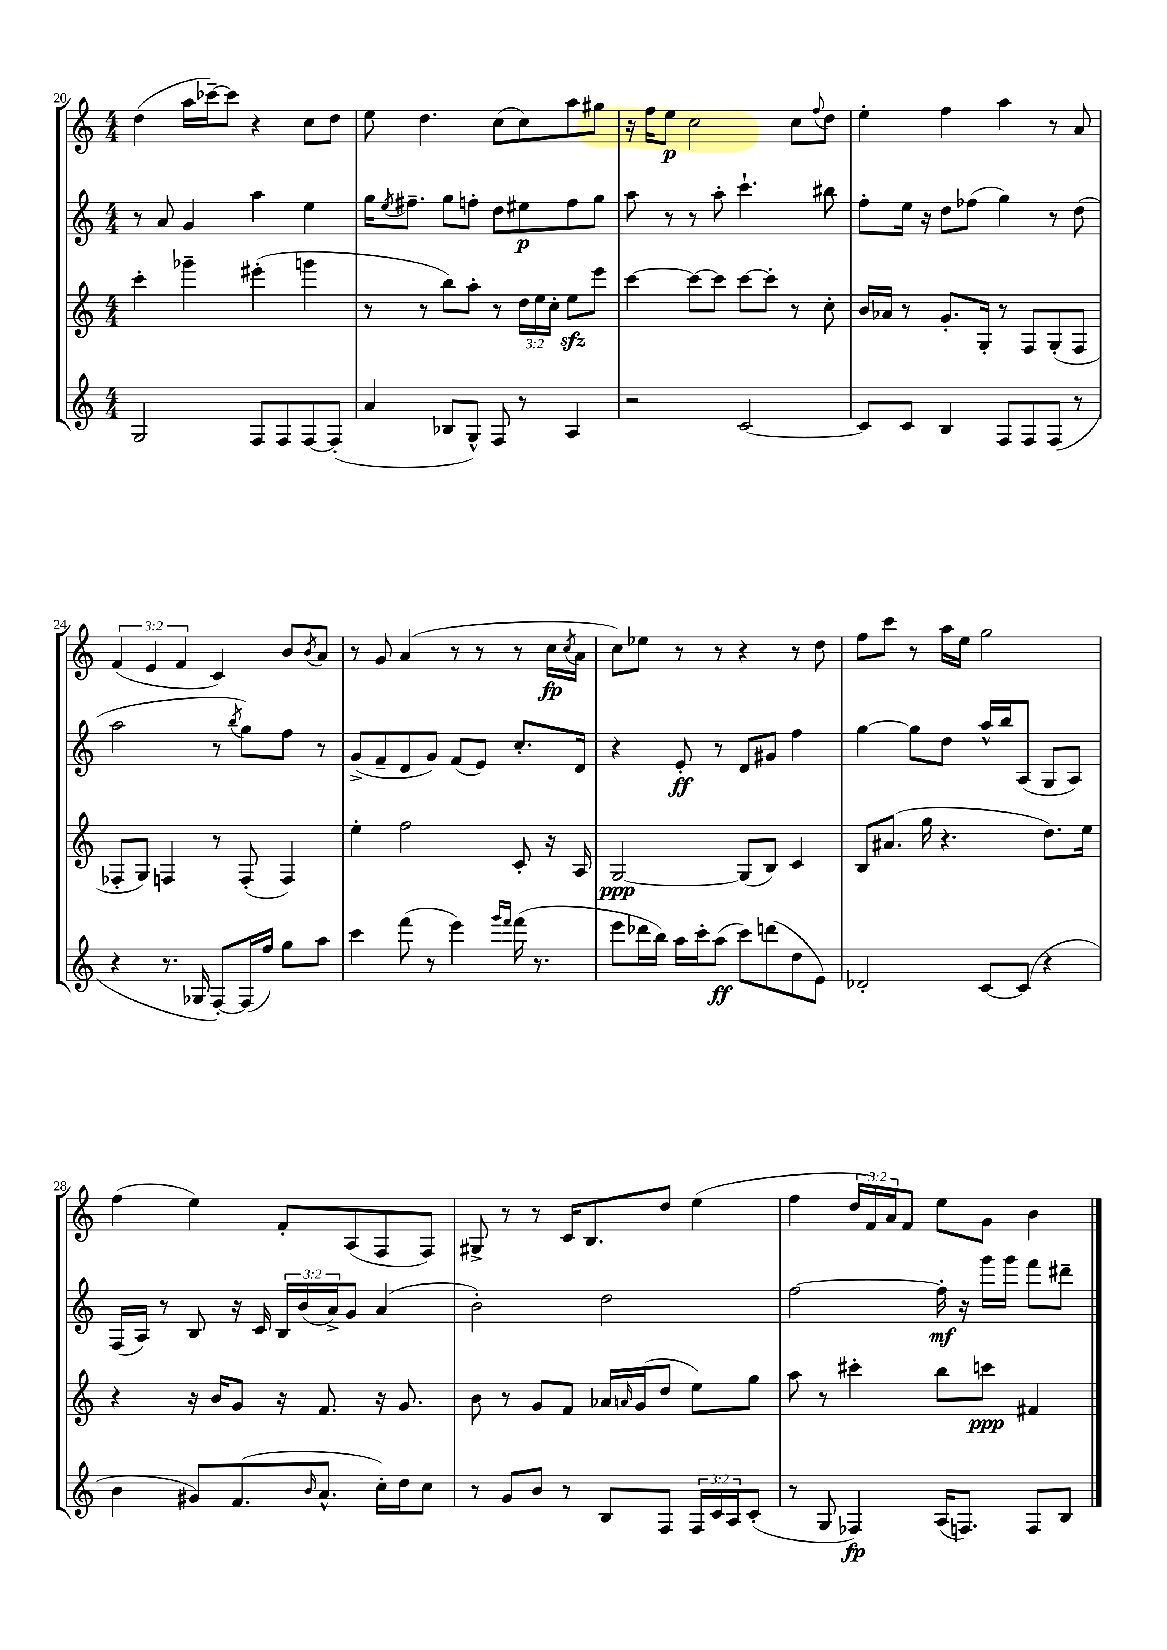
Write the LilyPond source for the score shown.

<<
\new StaffGroup <<
\new Staff = "s0" {
    \clef treble \key c \major \numericTimeSignature \time 4/4 \override Staff.TupletNumber.text = #tuplet-number::calc-fraction-text
    d''4( a''16 ces'''16~--) ces'''8 r4 c''8 d''8 |
    e''8 d''4. c''8( c''8) a''8 gis''8 |
    r16 f''16 e''8\p c''2 c''8 \appoggiatura { f''8 } d''8 |
    e''4-. f''4 a''4 r8 a'8 |
    \tuplet 3/2 { f'4( e'4 f'4 } c'4) b'8 \acciaccatura { b'8 } a'8 |
    r8 g'8 a'4( r8 r8 r8 c''16\fp \acciaccatura { c''8 } a'16 |
    c''8) ees''8 r8 r8 r4 r8 d''8 |
    f''8 c'''8 r8 a''16 e''16 g''2 |
    f''4( e''4) f'8-. a8( f8 f8) |
    gis8-> r8 r8 c'16 b8. d''8 e''4( |
    f''4 \tuplet 3/2 { d''16 f'16) a'16 } f'8 e''8 g'8 b'4 \bar "|." |
}
\new Staff = "s1" {
    \clef treble \key c \major \numericTimeSignature \time 4/4 \override Staff.TupletNumber.text = #tuplet-number::calc-fraction-text
    r8 a'8 g'4 a''4 e''4 |
    g''16 \acciaccatura { e''8 } fis''8.-- g''8 f''8-. d''8 eis''8\p f''8 g''8 |
    a''8 r8 r8 a''8-. c'''4.-! bis''8 |
    f''8-. e''16 r16 d''8 fes''8( g''4) r8 d''8( |
    a''2 r8 \acciaccatura { b''8 } g''8) f''8 r8 |
    g'8->( f'8-- d'8 g'8) f'8( e'8) c''8.-. d'16 |
    r4 e'8-.\ff r8 d'8 gis'8 f''4 |
    g''4~ g''8 d''8 a''16-^ b''16 a8( g8 a8) |
    f16( a16) r8 b8 r16 c'16 \tuplet 3/2 { b16 b'16( a'16->) } g'8 a'4( |
    b'2-.) d''2 |
    f''2~ f''16-.\mf r16 g'''16 g'''16 f'''8 dis'''8-- \bar "|." |
}
\new Staff = "s2" {
    \clef treble \key c \major \numericTimeSignature \time 4/4 \override Staff.TupletNumber.text = #tuplet-number::calc-fraction-text
    c'''4-. ges'''4-- eis'''4-.( g'''4 |
    r8 r8 b''8) a''8-. r8 \tuplet 3/2 { d''16 e''16 c''16-. } e''8\sfz e'''8 |
    c'''4~ c'''8~ c'''8 c'''8~ c'''8-. r8 c''8-. |
    b'16 aes'16 r8 g'8.-. g16-. r8 f8 g8-.( f8 |
    fes8-. g8) f4 r8 f8-.( f4) |
    e''4-. f''2 c'8-. r16 a16 |
    g2~\ppp g8( b8) c'4 |
    b8 ais'8.( g''16 r4. d''8.) e''16 |
    r4 r16 b'16 g'8 r16 f'8. r16 g'8. |
    b'8 r8 g'8 f'8 aes'16 \grace { a'16 } g'16( d''8 e''8) g''8 |
    a''8 r8 cis'''4-. b''8 c'''8\ppp fis'4 \bar "|." |
}
\new Staff = "s3" {
    \clef treble \key c \major \numericTimeSignature \time 4/4 \override Staff.TupletNumber.text = #tuplet-number::calc-fraction-text
    g2 f8 f8 f8~ f8-.( |
    a'4 bes8 g8-^) f8 r8 a4 |
    r2 c'2~ |
    c'8 c'8 b4 f8 f8 f8( r8 |
    r4 r8. ges16 f8~-.) f16( f''16) g''8 a''8 |
    c'''4 f'''8( r8 e'''4) \grace { g'''16 f'''16 } f'''16( r8. |
    e'''8 des'''16 b''16) a''16 c'''16-. a''8\ff( c'''8) d'''8( d''8 e'8) |
    des'2-. c'8~ c'8( r4 |
    b'4 gis'8) f'8.( \grace { b'16 } a'8.-^ c''16-.) d''16 c''8 |
    r8 g'8 b'8 r8 b8 f8 \tuplet 3/2 { f16 c'16 a16 } c'8-.( |
    r8 g8 fes4\fp) a16( f8.) f8 b8 \bar "|." |
}
>>
>>
\layout { \context { \Score currentBarNumber = #20 } }
